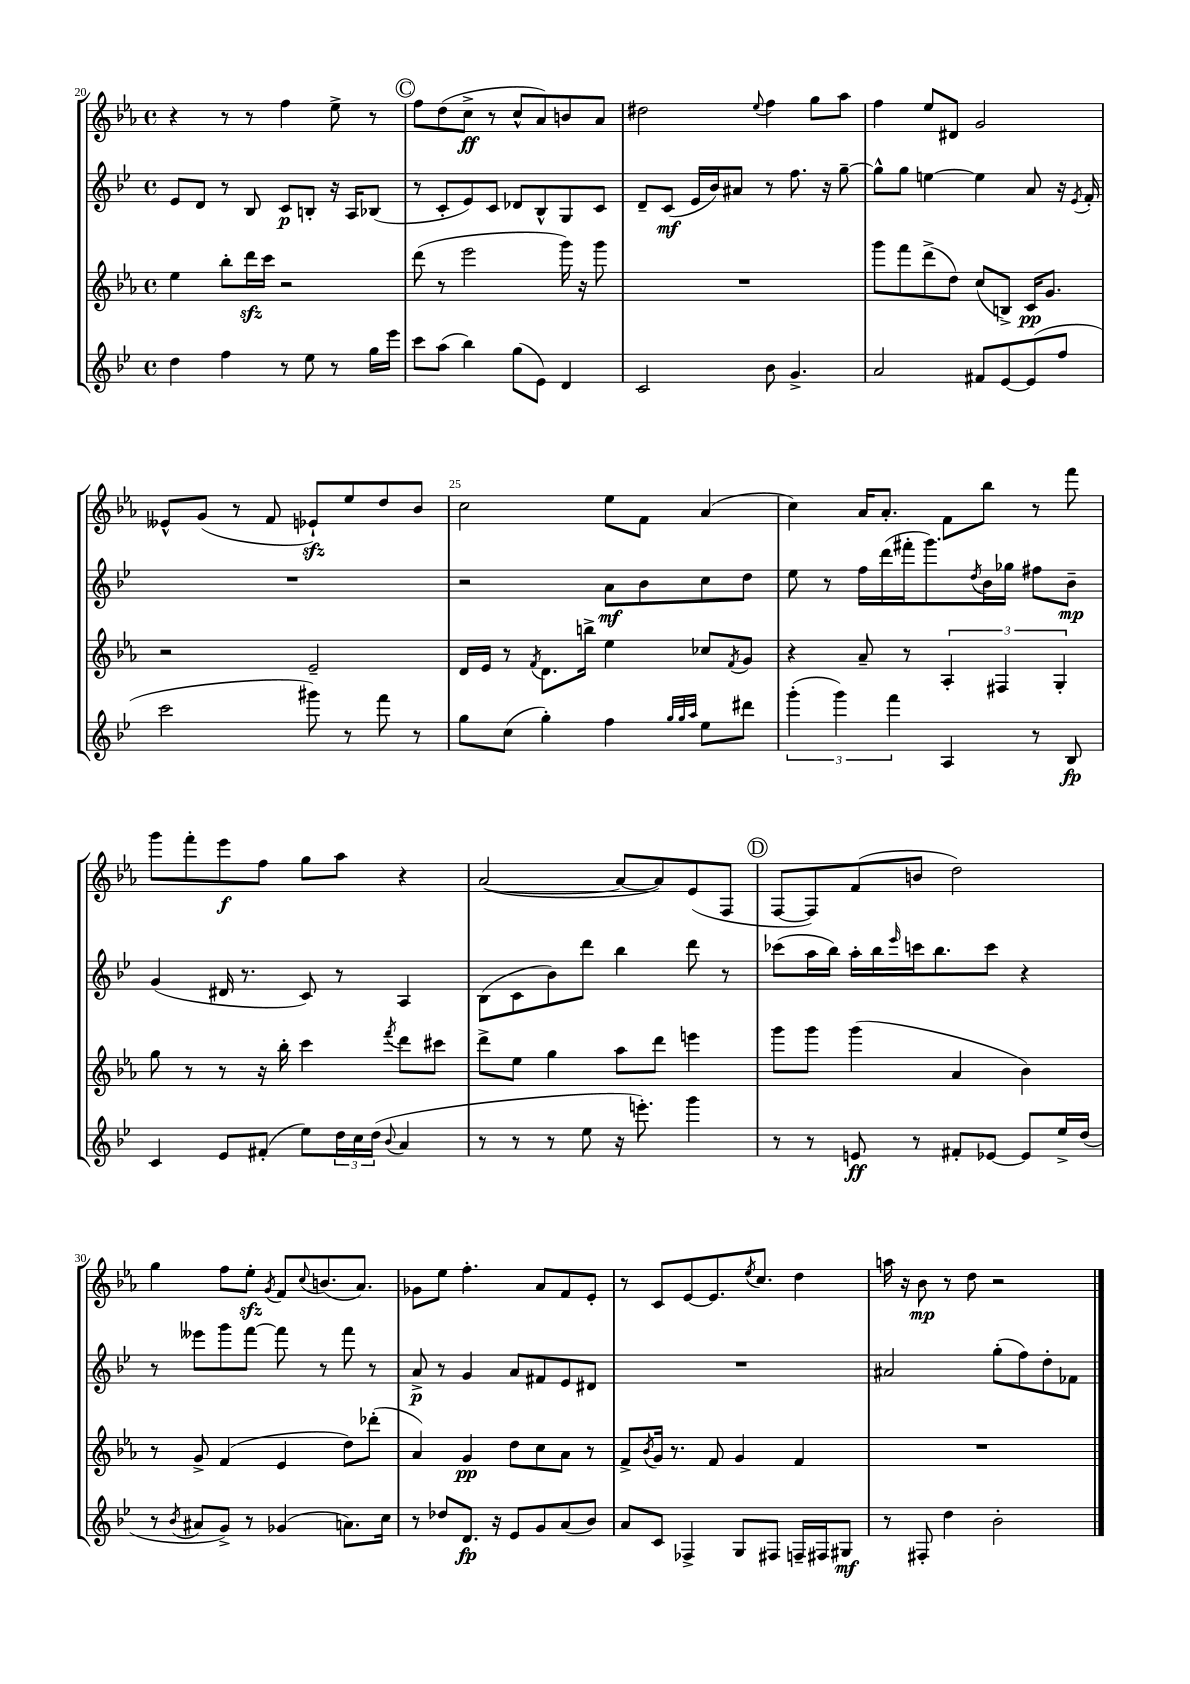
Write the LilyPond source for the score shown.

<<
\new StaffGroup <<
\new Staff = "s0" {
    \clef treble \key ees \major \defaultTimeSignature \time 4/4
    r4 r8 r8 f''4 ees''8-> r8 |
    \mark \markup { \circle "C" } f''8 d''8( c''8->\ff r8 c''8-^ aes'8) b'8 aes'8 |
    dis''2 \appoggiatura { ees''8 } f''4 g''8 aes''8 |
    f''4 ees''8 dis'8 g'2 |
    eeses'8-^ g'8( r8 f'8 ees'8-!\sfz) ees''8 d''8 bes'8 |
    c''2 ees''8 f'8 aes'4( |
    c''4) aes'16 aes'8.-. f'8 bes''8 r8 f'''8 |
    g'''8 f'''8-. ees'''8\f f''8 g''8 aes''8 r4 |
    aes'2~( aes'8~ aes'8) ees'8( f8 |
    \mark \markup { \circle "D" } f8~ f8) f'8( b'8 d''2) |
    g''4 f''8 ees''8-.\sfz \acciaccatura { g'8 } f'8 \appoggiatura { c''8 } b'8.( aes'8.) |
    ges'8 ees''8 f''4.-. aes'8 f'8 ees'8-. |
    r8 c'8 ees'8~ ees'8. \acciaccatura { ees''8 } c''8. d''4 |
    a''16 r16 bes'8\mp r8 d''8 r2 \bar "|." |
}
\new Staff = "s1" {
    \clef treble \key bes \major \defaultTimeSignature \time 4/4
    ees'8 d'8 r8 bes8 c'8\p b8-. r16 a16 bes8( |
    \mark \markup { \circle "C" } r8 c'8-. ees'8) c'8 des'8 bes8-^ g8 c'8 |
    d'8-- c'8\mf( ees'16 bes'16) ais'8 r8 f''8. r16 g''8~-- |
    g''8-^ g''8 e''4~ e''4 a'8 r16 \acciaccatura { ees'8 } f'16-. |
    R1 |
    r2 a'8\mf bes'8 c''8 d''8 |
    ees''8 r8 f''16 d'''16( fis'''16-. g'''8.) \acciaccatura { d''8 } bes'16 ges''16 fis''8 bes'8--\mp |
    g'4( dis'16 r8. c'8) r8 a4 |
    bes8( c'8 bes'8) d'''8 bes''4 d'''8 r8 |
    \mark \markup { \circle "D" } ces'''8( a''16 bes''16) a''16-. bes''16 \grace { ees'''16 } c'''16 bes''8. c'''8 r4 |
    r8 eeses'''8 g'''8 f'''8~ f'''8 r8 f'''8 r8 |
    a'8->\p r8 g'4 a'8 fis'8 ees'8 dis'8 |
    R1 |
    ais'2 g''8-.( f''8) d''8-. fes'8 \bar "|." |
}
\new Staff = "s2" {
    \clef treble \key ees \major \defaultTimeSignature \time 4/4
    ees''4 bes''8-. d'''16\sfz c'''16 r2 |
    \mark \markup { \circle "C" } d'''8( r8 ees'''2 g'''16) r16 g'''8 |
    R1 |
    g'''8 f'''8 d'''8->( d''8) c''8( b8->) c'16\pp g'8. |
    r2 ees'2-- |
    d'16 ees'16 r8 \acciaccatura { f'8 } d'8. b''16-> ees''4 ces''8 \acciaccatura { f'8 } g'8 |
    r4 aes'8-- r8 \tuplet 3/2 { aes4-. fis4 g4-. } |
    g''8 r8 r8 r16 bes''16-. c'''4 \acciaccatura { f'''8 } d'''8 cis'''8 |
    d'''8-> ees''8 g''4 aes''8 d'''8 e'''4 |
    \mark \markup { \circle "D" } g'''8 g'''8 g'''4( aes'4 bes'4) |
    r8 g'8-> f'4( ees'4 d''8) des'''8-.( |
    aes'4) g'4\pp d''8 c''8 aes'8 r8 |
    f'8-> \acciaccatura { bes'8 } g'16 r8. f'8 g'4 f'4 |
    R1 \bar "|." |
}
\new Staff = "s3" {
    \clef treble \key bes \major \defaultTimeSignature \time 4/4
    d''4 f''4 r8 ees''8 r8 g''16 ees'''16 |
    \mark \markup { \circle "C" } c'''8 a''8( bes''4) g''8( ees'8) d'4 |
    c'2 bes'8 g'4.-> |
    a'2 fis'8 ees'8~ ees'8( f''8 |
    c'''2 gis'''8) r8 f'''8 r8 |
    g''8 c''8( g''4-.) f''4 \grace { g''32 g''32 a''32 } ees''8 dis'''8 |
    \tuplet 3/2 { g'''4-.( g'''4) f'''4 } a4 r8 bes8\fp |
    c'4 ees'8 fis'8-.( ees''8) \tuplet 3/2 { d''16 c''16 d''16( } \appoggiatura { bes'8 } a'4 |
    r8 r8 r8 ees''8 r16 e'''8.-.) g'''4 |
    \mark \markup { \circle "D" } r8 r8 e'8\ff r8 fis'8-. ees'8~ ees'8 ees''16-> d''16( |
    r8 \acciaccatura { bes'8 } ais'8 g'8->) r8 ges'4( a'8.) c''16 |
    r8 des''8 d'8.\fp r16 ees'8 g'8 a'8( bes'8) |
    a'8 c'8 fes4-> g8 fis8 f16-- fis16 gis8\mf |
    r8 fis8-. d''4 bes'2-. \bar "|." |
}
>>
>>
\layout { \context { \Score currentBarNumber = #20 \override BarNumber.break-visibility = ##(#f #t #t) barNumberVisibility = #(every-nth-bar-number-visible 5) } }
